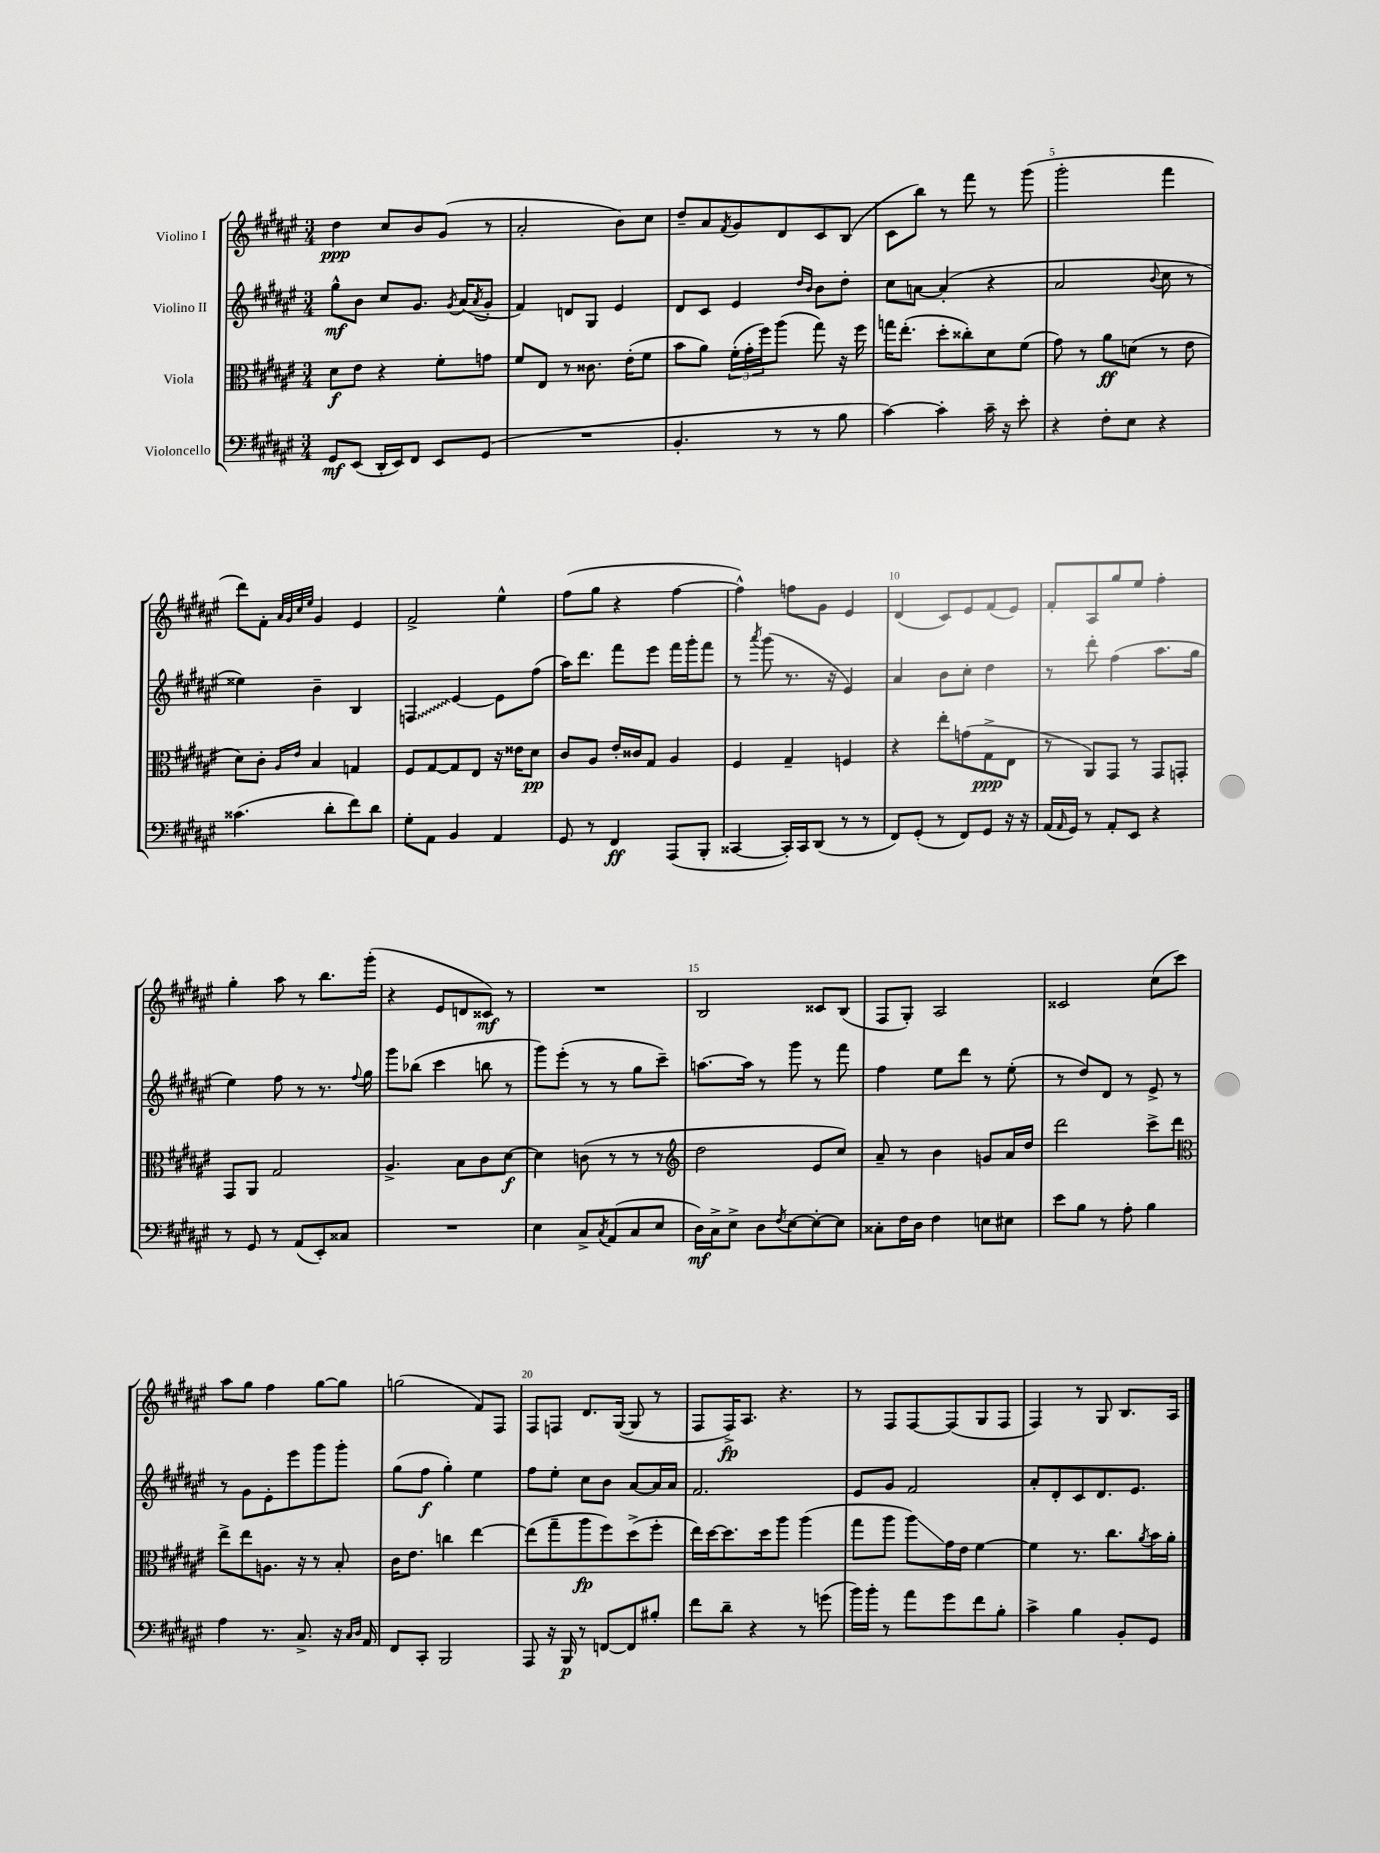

**kern	**kern	**kern	**kern
*staff4	*staff3	*staff2	*staff1
*clefF4	*clefC3	*clefG2	*clefG2
*k[f#c#g#d#a#e#]	*k[f#c#g#d#a#e#]	*k[f#c#g#d#a#e#]	*k[f#c#g#d#a#e#]
*M3/4	*M3/4	*M3/4	*M3/4
8GG#	8d#	8gg#^^	4dd#
(8EE#	8e#	8b	.
16DD#'	4r	8cc#	8cc#
16EE#)	.	.	.
8FF#	.	8.g#	8b
8EE#	8f#'	.	(8g#
.	.	8qg#	.
.	.	(16a#	.
.	.	8qa#	.
(8GG#	8g	8g#'	8r
=	=	=	=
2.r	8f#	4f#)	2a#'
.	8E#	.	.
.	8r	8d	.
.	8.c##	8G#	.
.	.	4e#	8b)
.	(16e#'	.	.
.	8f#	.	8cc#
=	=	=	=
4.BB'	8b	8d#	8dd#~
.	8a#)	8c#	8a#
.	.	.	8qf#
.	(24f#'	4e#	8g#
.	24g#'	.	.
.	24ff#)	.	.
8r	(8aa#	.	8d#
.	.	16qqdd#	.
.	.	16qqb	.
8r	8gg#)	8b	8c#
8B	16r	8dd#'	(8B
.	16ff#	.	.
=	=	=	=
[4c#)	16gg	8cc#	8c#
.	(8.ee#'	.	.
.	.	[8a	8bb)
4c#']	8dd#'	(4a']	8r
.	8cc##')	.	8fff#
16c#~	8d#	4r	8r
16r	.	.	.
8e#'	(8f#	.	(8ggg#
=	=	=	=
4r	8g#)	2a#	2ggg#'
.	8r	.	.
8F#'	8a#	.	.
8E#	(8d	.	.
.	.	8qqb	.
4r	8r	8cc#	4fff#
.	8e#	8r	.
=	=	=	=
(4.c##	8d#)	4ee##)	8ddd#)
.	8c#'	.	8f#'
.	.	.	32qqa#
.	.	.	32qqg#
.	16qqA#	.	32qqcc#
.	16qqe#	.	32qqee#
.	4B	4b~	4g#
8d#'	.	.	.
8f#)	4G	4B	4e#
8d#	.	.	.
=	=	=	=
8G#'	8F#	4F	2f#^
8AA#	[8G#	.	.
4BB	8G#]	[4e#	.
.	8E#	.	.
4AA#	16r	8e#]	4ee#^^
.	16e##	.	.
.	8d#	(8ff#	.
=	=	=	=
8GG#	8c#	16aa#)	(8ff#
.	.	8.ddd#	.
8r	8A#	.	8gg#
4FF#	16e#'	8fff#	4r
.	16c##	.	.
.	8G#	8eee#	.
(8AAA#	4A#	16fff#	[4ff#
.	.	16ggg#'	.
8BBB'	.	8fff#	.
=	=	=	=
[4CC##	4F#	8r	4ff#^^])
.	.	8qaaa#	.
.	.	(8ggg#	.
16CC##'])	4G#~	8.r	8ff
16CC##	.	.	.
(8DD#	.	.	8g#
.	.	16r	.
8r	4F	4e#)	4e#
8r	.	.	.
=	=	=	=
8FF#)	4r	4a#	(4d#
(8GG#'	.	.	.
8r	8ee#'	8b	8c#)
8FF#)	(8g	8cc#'	8e#
8GG#	8G#^	4dd#	(8f#
16r	8E#	.	8e#)
16r	.	.	.
=	=	=	=
(16AA#	8r	8r	8f#'
16qqAA#	.	.	.
16GG#)	.	.	.
8r	8AA#)	8ddd#'	8A#
8AA#'	8GG#	(4ff#	8gg#
8EE#	8r	.	8ee#
4r	8GG#	8.aa#	4ff#'
.	8GG'	.	.
.	.	16gg#	.
=	=	=	=
8r	8GG#	4ee#)	4gg#'
8GG#	8AA#	.	.
8r	2G#	8ff#	8aa#
(8AA#	.	8r	8r
8EE#')	.	8.r	8.bb
8C##	.	.	.
.	.	8qqff#	.
.	.	16gg#	(16ggg#'
=	=	=	=
2.r	4.A#^	8ggg#	4r
.	.	(8bb-	.
.	.	4ccc#	8e#
.	8B	.	8d
.	8c#	8bb	8c##)
.	[8d#	8r	8r
=	=	=	=
4E#	4d#]	8ggg#)	2.r
.	.	(8eee#'	.
8C#^	(8c	8r	.
8qC#	.	.	.
(8AA#	8r	8r	.
8C#	8r	8gg#	.
8E#	8r	8ccc#~)	.
=	=	=	=
*	*clefG2	*	*
16D#)	2dd#	[8.aa	2B
16C#^	.	.	.
8E#^	.	.	.
.	.	16aa]	.
8D#	.	8r	.
8qF#	.	.	.
[8E#	.	8ggg#	.
8E#'_	8e#	8r	8c##
8E#]	8cc#)	8fff#	(8B
=	=	=	=
8C##'	8a#~	4ff#	8F#
16F#	8r	.	8G#')
16D#	.	.	.
4F#	4b	8ee#	2A#
.	.	8ddd#	.
8E	8g	8r	.
8E#	16a#	(8ee#'	.
.	16dd#	.	.
=	=	=	=
8e#	2ddd#	8r	2c##
8B	.	8dd#)	.
8r	.	8d#	.
8A#'	.	8r	.
4B	8ccc#^	8e#^	(8cc#
.	8ddd#	8r	8ccc#)
=	=	=	=
*	*clefC3	*	*
4A#	8ee#^	8r	8aa#
.	8ee#	8g#	8gg#
8.r	8.A	8e#'	4ff#
.	.	8eee#	.
8.C#^	16r	.	.
.	8r	8ggg#	[8gg#
16r	8B'	8ggg#'	8gg#]
16qqC#	.	.	.
16qqD#	.	.	.
16AA#	.	.	.
=	=	=	=
8FF#	16c#	(8gg#	(2gg
.	8.e#	.	.
8CC#'	.	8ff#	.
2BBB	4cc	4gg#')	.
.	[4ee#	4ee#	8f#)
.	.	.	8F#
=	=	=	=
8AAA#	(8ee#]	8ff#	8F#
16r	8gg#~	8ee#'	8F
16BBB	.	.	.
8r	8aa#	8cc#	8.d#
[8FF	8ff#)	8b	.
.	.	.	([16G#
8FF]	(8dd#^	[8a#	8G#]
8B#'	8ff#'	16a#]	8r
.	.	16a#	.
=	=	=	=
8f#	16ee#)	2.f#	8F#
.	[16dd#	.	.
8d#~	8.dd#]	.	16F#^)
.	.	.	8.A#
4r	.	.	.
.	16dd#	.	.
.	8aa#	.	4.r
8r	(4aa#	.	.
(8g	.	.	.
=	=	=	=
16b)	8gg#	8e#	8r
16b'	.	.	.
8r	8aa#	8g#	8F#
8a#	8aa#)	2f#	[8F#
8g#	16g#	.	(8F#]
.	16e#	.	.
8f#	[4f#	.	8G#
8B'	.	.	8F#
=	=	=	=
4c#^	4f#]	8a#'	4F#)
.	.	8d#'	.
4B	8.r	8c#	8r
.	.	8.d#	8G#
.	8.cc#	.	.
8BB'	.	.	8.B
.	.	8.e#	.
.	8qa#	.	.
8GG#	16b	.	.
.	16a#'	.	16A#
==	==	==	==
*-	*-	*-	*-
